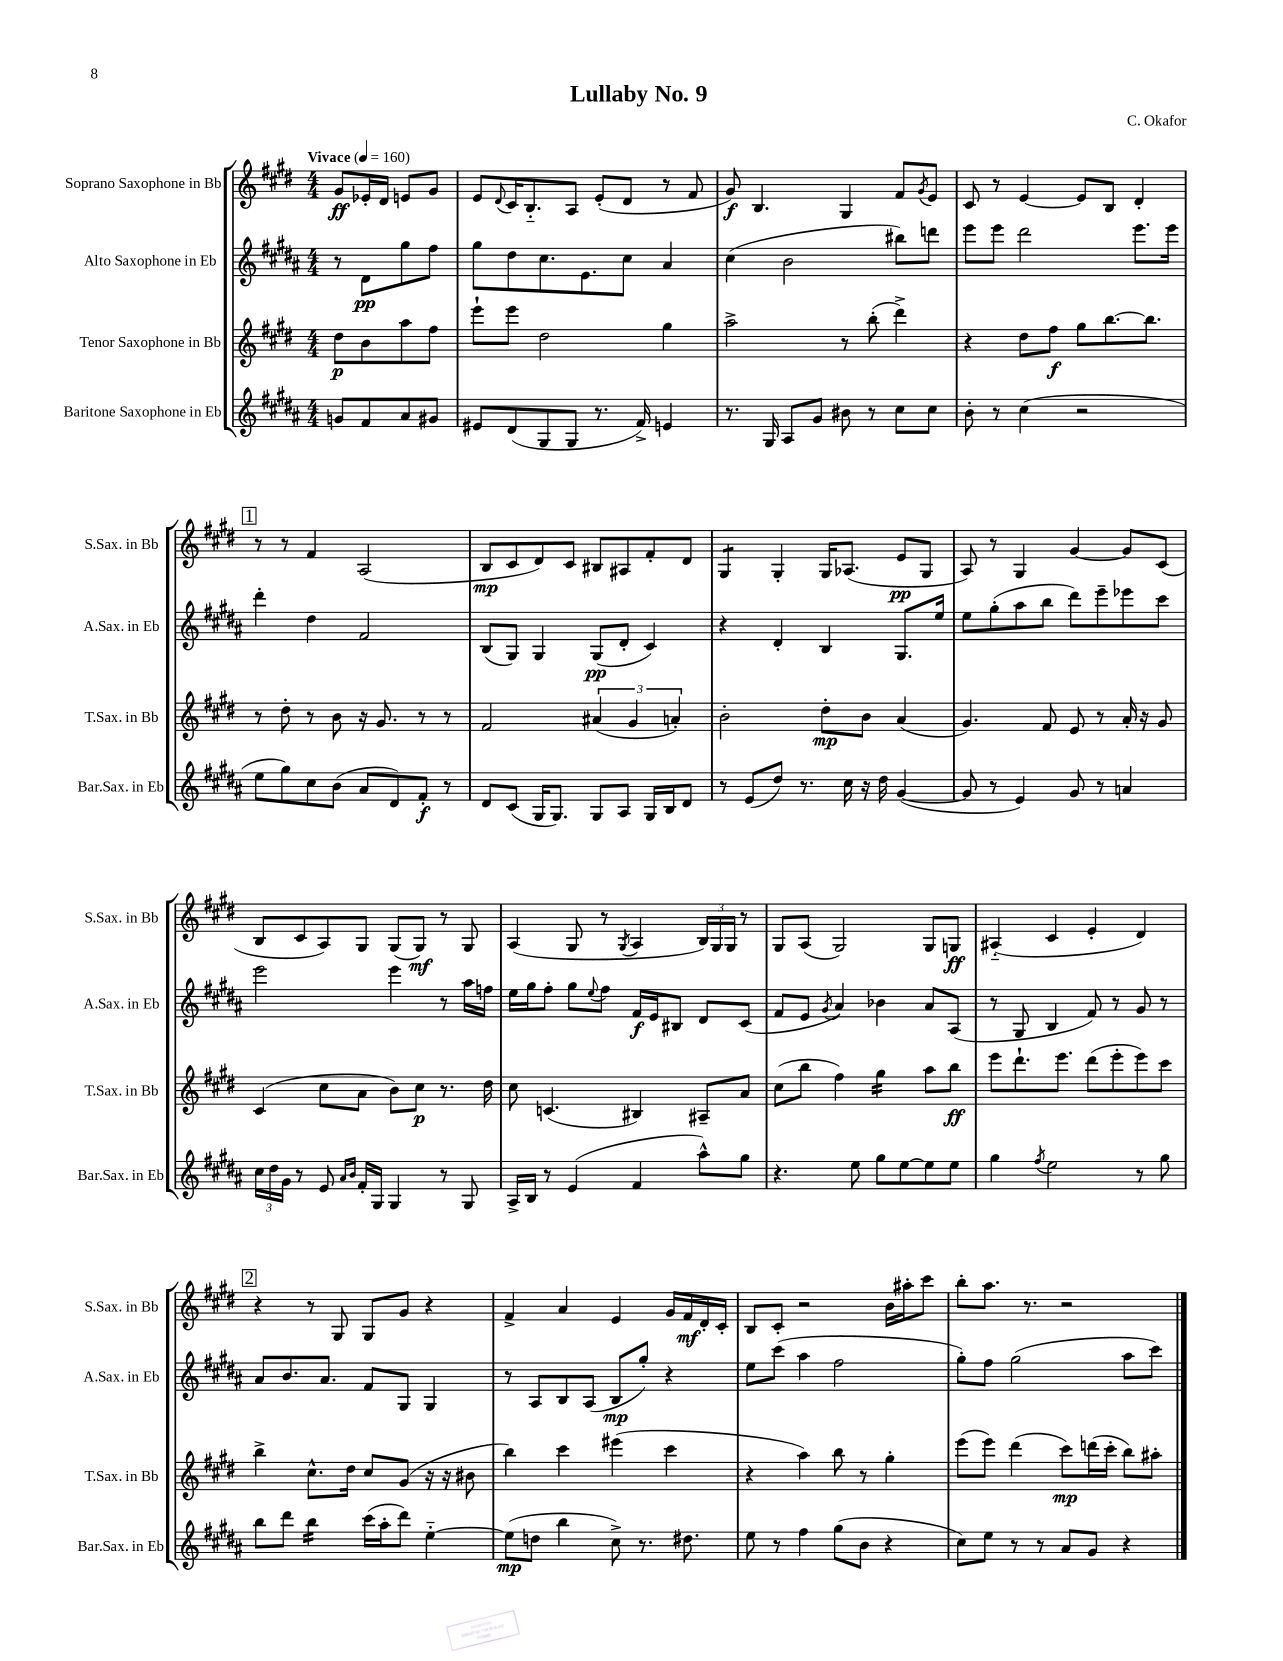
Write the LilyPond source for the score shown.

\header { title = "Lullaby No. 9" composer = "C. Okafor" }
<<
\new StaffGroup <<
\new Staff = "s0" \with { instrumentName = "Soprano Saxophone in Bb" shortInstrumentName = "S.Sax. in Bb" } {
    \clef treble \key e \major \numericTimeSignature \time 4/4 \partial 2 \tempo "Vivace" 4 = 160
    gis'8\ff ees'16-. dis'16 e'8 gis'8 |
    e'8 \appoggiatura { dis'8 } cis'16 b8.-_ a8 e'8-.( dis'8 r8 fis'8 |
    gis'8\f) b4. gis4 fis'8 \acciaccatura { gis'8 } e'8 |
    cis'8 r8 e'4~ e'8 b8 dis'4-. |
    \mark \markup { \box "1" } r8 r8 fis'4 a2( |
    b8\mp cis'8 dis'8) cis'8 bis8 ais8 fis'8-. dis'8 |
    gis4:8 gis4-. gis16 aes8.( e'8\pp gis8 |
    a8) r8 gis4 gis'4~ gis'8 cis'8( |
    b8 cis'8 a8) gis8 gis8( gis8\mf) r8 gis8 |
    a4( gis8 r8 \acciaccatura { gis8 } a4 \tuplet 3/2 { b16) gis16 gis16 } r8 |
    gis8 a8( gis2) gis8 g8\ff |
    ais4-_( cis'4 e'4-. dis'4) |
    \mark \markup { \box "2" } r4 r8 gis8 gis8 gis'8 r4 |
    fis'4-> a'4 e'4 gis'16 fis'16\mf dis'16-. cis'16-. |
    b8 cis'8-. r2 b'16 ais''16-. cis'''8 |
    b''8-. a''8. r8. r2 \bar "|." |
}
\new Staff = "s1" \with { instrumentName = "Alto Saxophone in Eb" shortInstrumentName = "A.Sax. in Eb" } {
    \clef treble \key b \major \numericTimeSignature \time 4/4 \partial 2
    r8 dis'8\pp gis''8 fis''8 |
    gis''8 dis''8 cis''8. e'8. cis''8 ais'4 |
    cis''4( b'2 bis''8) d'''8 |
    e'''8 e'''8 dis'''2 e'''8. e'''16 |
    \mark \markup { \box "1" } dis'''4-. dis''4 fis'2 |
    b8( gis8) gis4 gis8\pp( dis'8-. cis'4) |
    r4 dis'4-. b4 gis8. e''16 |
    e''8 gis''8-.( ais''8 b''8 dis'''8) e'''8-- ees'''8 cis'''8 |
    e'''2 e'''4 r8 ais''16 f''16 |
    e''16 gis''16 fis''8-. gis''8 \appoggiatura { e''8 } fis''8 fis'16\f e'16 bis8 dis'8 cis'8( |
    fis'8 e'8 \acciaccatura { gis'8 } ais'4) bes'4 ais'8 ais8( |
    r8 gis8 b4 fis'8) r8 gis'8 r8 |
    \mark \markup { \box "2" } ais'8 b'8. ais'8. fis'8 gis8 gis4 |
    r8 ais8 b8 ais8( b8\mp gis''8-.) r4 |
    e''8 cis'''8( ais''4 fis''2 |
    gis''8-.) fis''8 gis''2( ais''8 cis'''8) \bar "|." |
}
\new Staff = "s2" \with { instrumentName = "Tenor Saxophone in Bb" shortInstrumentName = "T.Sax. in Bb" } {
    \clef treble \key e \major \numericTimeSignature \time 4/4 \partial 2
    dis''8\p b'8 a''8 fis''8 |
    e'''8-! e'''8 dis''2 gis''4 |
    a''2-> r8 b''8-.( dis'''4->) |
    r4 dis''8 fis''8\f gis''8 b''8.~ b''8. |
    \mark \markup { \box "1" } r8 dis''8-. r8 b'8 r16 gis'8. r8 r8 |
    fis'2 \tuplet 3/2 { ais'4( gis'4 a'4-.) } |
    b'2-. dis''8-.\mp b'8 a'4( |
    gis'4.) fis'8 e'8 r8 a'16-. r16 gis'8 |
    cis'4( cis''8 a'8 b'8) cis''8\p r8. dis''16 |
    cis''8 c'4.( bis4) ais8-- a'8 |
    cis''8( b''8 fis''4) gis''4:16 a''8 b''8\ff |
    e'''8 dis'''8.-! e'''8. dis'''8( e'''8-. e'''8) cis'''8 |
    \mark \markup { \box "2" } b''4-> cis''8.-^ dis''16 cis''8 gis'8( r16 r16 bis'8 |
    b''4) cis'''4 eis'''4( cis'''4 |
    r4 a''4) b''8 r8 gis''4-. |
    e'''8( e'''8) dis'''4( cis'''8\mp) d'''16( cis'''16-. b''8) ais''8-. \bar "|." |
}
\new Staff = "s3" \with { instrumentName = "Baritone Saxophone in Eb" shortInstrumentName = "Bar.Sax. in Eb" } {
    \clef treble \key b \major \numericTimeSignature \time 4/4 \partial 2
    g'8 fis'8 ais'8 gis'8 |
    eis'8 dis'8( gis8 gis8 r8. fis'16->) e'4 |
    r8. gis16 ais8 gis'8 bis'8 r8 cis''8 cis''8 |
    b'8-. r8 cis''4( r2 |
    \mark \markup { \box "1" } e''8 gis''8) cis''8 b'8( ais'8 dis'8) fis'8-.\f r8 |
    dis'8 cis'8( gis16 gis8.) gis8 ais8 gis16 b16 dis'8 |
    r8 e'8( dis''8) r8. cis''16 r16 dis''16 gis'4~( |
    gis'8 r8 e'4) gis'8 r8 a'4 |
    \tuplet 3/2 { cis''16 dis''16 gis'16 } r8 e'8 \grace { ais'16 b'16 } fis'16-. gis16 gis4 r8 gis8 |
    ais16-> b16 r8 e'4( fis'4 ais''8-^) gis''8 |
    r4. e''8 gis''8 e''8~ e''8 e''8 |
    gis''4 \acciaccatura { fis''8 } e''2 r8 gis''8 |
    \mark \markup { \box "2" } b''8 dis'''8 b''4:16 cis'''16( ais''16-. dis'''8) e''4~-_ |
    e''8\mp( d''8 b''4 cis''8->) r8. dis''8. |
    e''8 r8 fis''4 gis''8( b'8 r4 |
    cis''8) e''8 r8 r8 ais'8 gis'8 r4 \bar "|." |
}
>>
>>
\layout { \context { \Score \remove "Bar_number_engraver" } }
